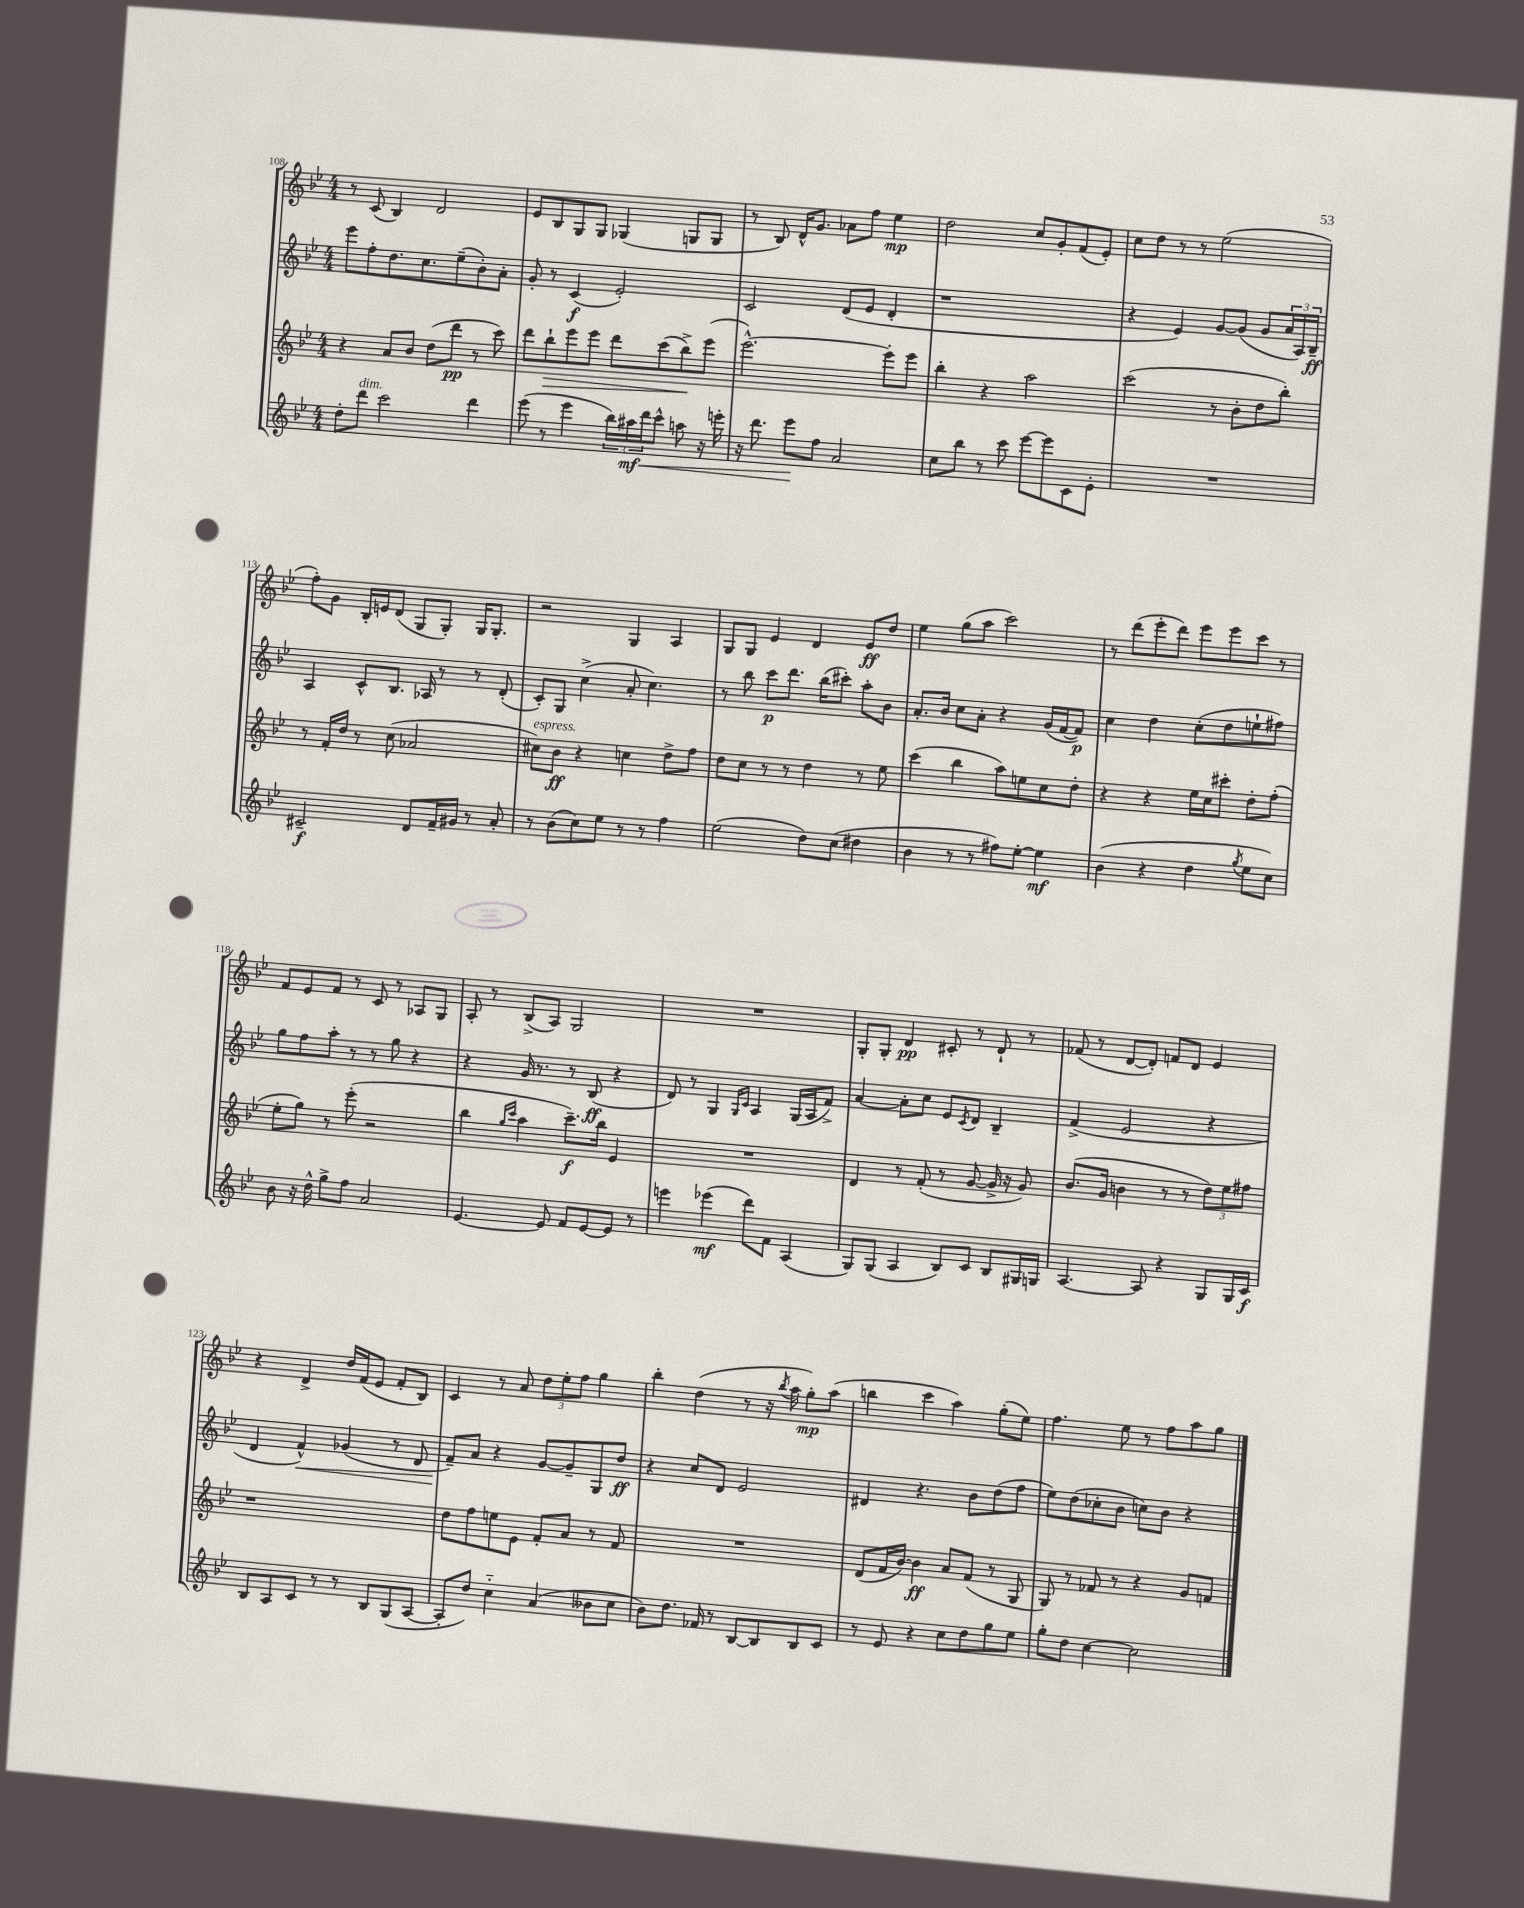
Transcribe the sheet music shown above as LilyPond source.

<<
\new StaffGroup <<
\new Staff = "s0" {
    \clef treble \key bes \major \numericTimeSignature \time 4/4
    r8 c'8( bes4) d'2 |
    ees'8 bes8 g8 g8 ges4( g8 g8 |
    r8 bes8) d'16-^ g'8. aes'8 f''8 ees''4\mp |
    d''2 c''8 g'8-. f'8( ees'8-.) |
    c''8 d''8 r8 r8 ees''2( |
    f''8-.) g'8 bes16-. e'16 d'8( g8 g8-.) g16 g8.-. |
    r2 g4 a4 |
    g8 g8 ees'4 d'4 ees'8\ff d''8 |
    ees''4 g''8( a''8 c'''2) |
    r8 d'''8( ees'''8-. d'''8) ees'''8 ees'''8 c'''8 r8 |
    f'8 ees'8 f'8 r8 c'8 r8 aes8 g8 |
    a8-. r8 bes8->( a8) g2 |
    R1 |
    g8-. g8-. d'4\pp cis'8-. r8 d'8-! r8 |
    fes'8( r8 d'8~ d'8-.) f'8 d'8 ees'4 |
    r4 d'4-> d''16 f'16( ees'8 f'8-. bes8) |
    c'4 r8 a'8 \tuplet 3/2 { d''8 ees''8-. f''8 } g''4 |
    bes''4-. d''4( r8 r16 \acciaccatura { bes''8 } a''16 g''8-.\mp) a''8( |
    b''4 c'''4 a''4) g''8-.( ees''8) |
    f''4. ees''8 r8 f''8 a''8 g''8 \bar "|." |
}
\new Staff = "s1" {
    \clef treble \key bes \major \numericTimeSignature \time 4/4
    ees'''8 f''8-. d''8. c''8. ees''8--( bes'8-.) a'8-. |
    g'8-. r8 c'4\f( ees'2-.) |
    c'2 d'8( ees'8 d'4-. |
    r1 |
    r4 ees'4) g'8~ g'8( g'8 \tuplet 3/2 { a'16 a16) bes16--\ff } |
    a4 c'8-^ bes8. aes16 r8 r8 d'8-.( |
    c'8-.) g8 c''4->( a'8-. c''4.) |
    r8 bes''8 c'''8\p d'''8. bes''16( cis'''8-.) a''8-. bes'8 |
    a'8.-. bes'16 c''8 a'8-. r4 g'16( f'16~ f'8\p) |
    c''4 d''4 c''8-.( d''8 e''8-! fis''8) |
    g''8 f''8 a''8-. r8 r8 g''8 r4 |
    r4 g'16 r8. r8 bes8\ff( r4 |
    d'8) r8 g4 \grace { g16 c'16 } a4 g16( a16 f'8->) |
    a'4~ a'8-. c''8 ees'8 \acciaccatura { c'8 } d'8 bes4-- |
    f'4->( ees'2 r4 |
    d'4 f'4-^\<) ges'4( r8 d'8 |
    f'8--\!) a'8 r4 g'8~ g'8-- g8 d''8\ff |
    r4 c''8 d'8 ees'2 |
    dis'4 r4. bes'8 d''8( f''8 |
    ees''8) d''8( ces''8-. bes'8 c''8) bes'8 r4 \bar "|." |
}
\new Staff = "s2" {
    \clef treble \key bes \major \numericTimeSignature \time 4/4
    r4 a'8 bes'8 d''8( d'''8\pp r8 c'''8) |
    d'''8 bes''8-!\> ees'''8 ees'''8 d'''8 c'''8( bes''8->\!) ees'''8( |
    ees'''2.~-^) ees'''8-. ees'''8 |
    bes''4-. r4 a''2 |
    c'''2( r8 bes'8-. d''8 bes''8-.) |
    r8 f'16-. d''16 r8 c''8( aes'2 |
    cis''8^\markup { \italic "espress." }) bes'8\ff r4 c''4 d''8-> f''8 |
    d''8 c''8 r8 r8 d''4 r8 ees''8 |
    c'''4( bes''4 a''8) e''8 c''8 d''8-. |
    r4 r4 ees''16 c''16 cis'''8-. d''8-. f''8-.( |
    ees''8-. g''8) r8 ees'''8-.( r2 |
    bes''4 \grace { g''16 c'''16 } a''4 c'''8.--\f) bes''16 ees'4 |
    R1 |
    d'4 r8 f'8-.( r8 g'8~ g'16-> r16 g'8) |
    bes'8.( g'16 b'4 r8 r8 \tuplet 3/2 { d''8) ees''8 fis''8 } |
    r1 |
    d''8 f''8 e''8 ees'8 f'8-. a'8 r8 f'8 |
    R1 |
    d'8( f'16 bes'16~) bes'4\ff a'8 f'8( r8 g8 |
    g8) r8 fes'8 r8 r4 g'8 f'8 \bar "|." |
}
\new Staff = "s3" {
    \clef treble \key bes \major \numericTimeSignature \time 4/4
    d''8-. d'''8^\markup { \italic "dim." } c'''2 d'''4 |
    ees'''8( r8 ees'''4 \tuplet 3/2 { bes''16) ais''16\mf d'''16\< } c'''8-^ a''8 r16 e'''16-. |
    r16 d'''8. ees'''8\! f''8 a'2 |
    c''8 bes''8 r8 c'''8 ees'''8~ ees'''8 c'8 ees'8-. |
    R1 |
    cis'2--\f d'8 f'16-- gis'16 r8 a'8-. |
    r8 bes'8( c''8) ees''8 r8 r8 f''4 |
    ees''2( d''8) c''8( dis''4 |
    bes'4 r8 r8 fis''8) ees''8~-. ees''4\mf |
    bes'4( r4 d''4 \acciaccatura { g''8 } ees''8 c''8) |
    bes'8 r16 d''16-^ g''8-> f''8 a'2 |
    ees'4.~ ees'8 f'8 ees'8~ ees'8 r8 |
    e'''4 ees'''4\mf( d'''8) f'8 a4( |
    g8) g8( a4 bes8) c'8 bes8 gis16 g16 |
    a4.~ a8 r4 g8 g16 c'16\f |
    bes8 a8 c'8 r8 r8 bes8 g8( a8~ |
    a8-. d''8) c''4-_ a'4( beses'8 c''8 |
    bes'8) d''8. fes'16 r8 bes8~ bes8 bes8 c'8 |
    r8 ees'8 r4 c''8 d''8 g''8 ees''8 |
    g''8-. d''8 c''4~ c''2 \bar "|." |
}
>>
>>
\layout { \context { \Score currentBarNumber = #108 } }
